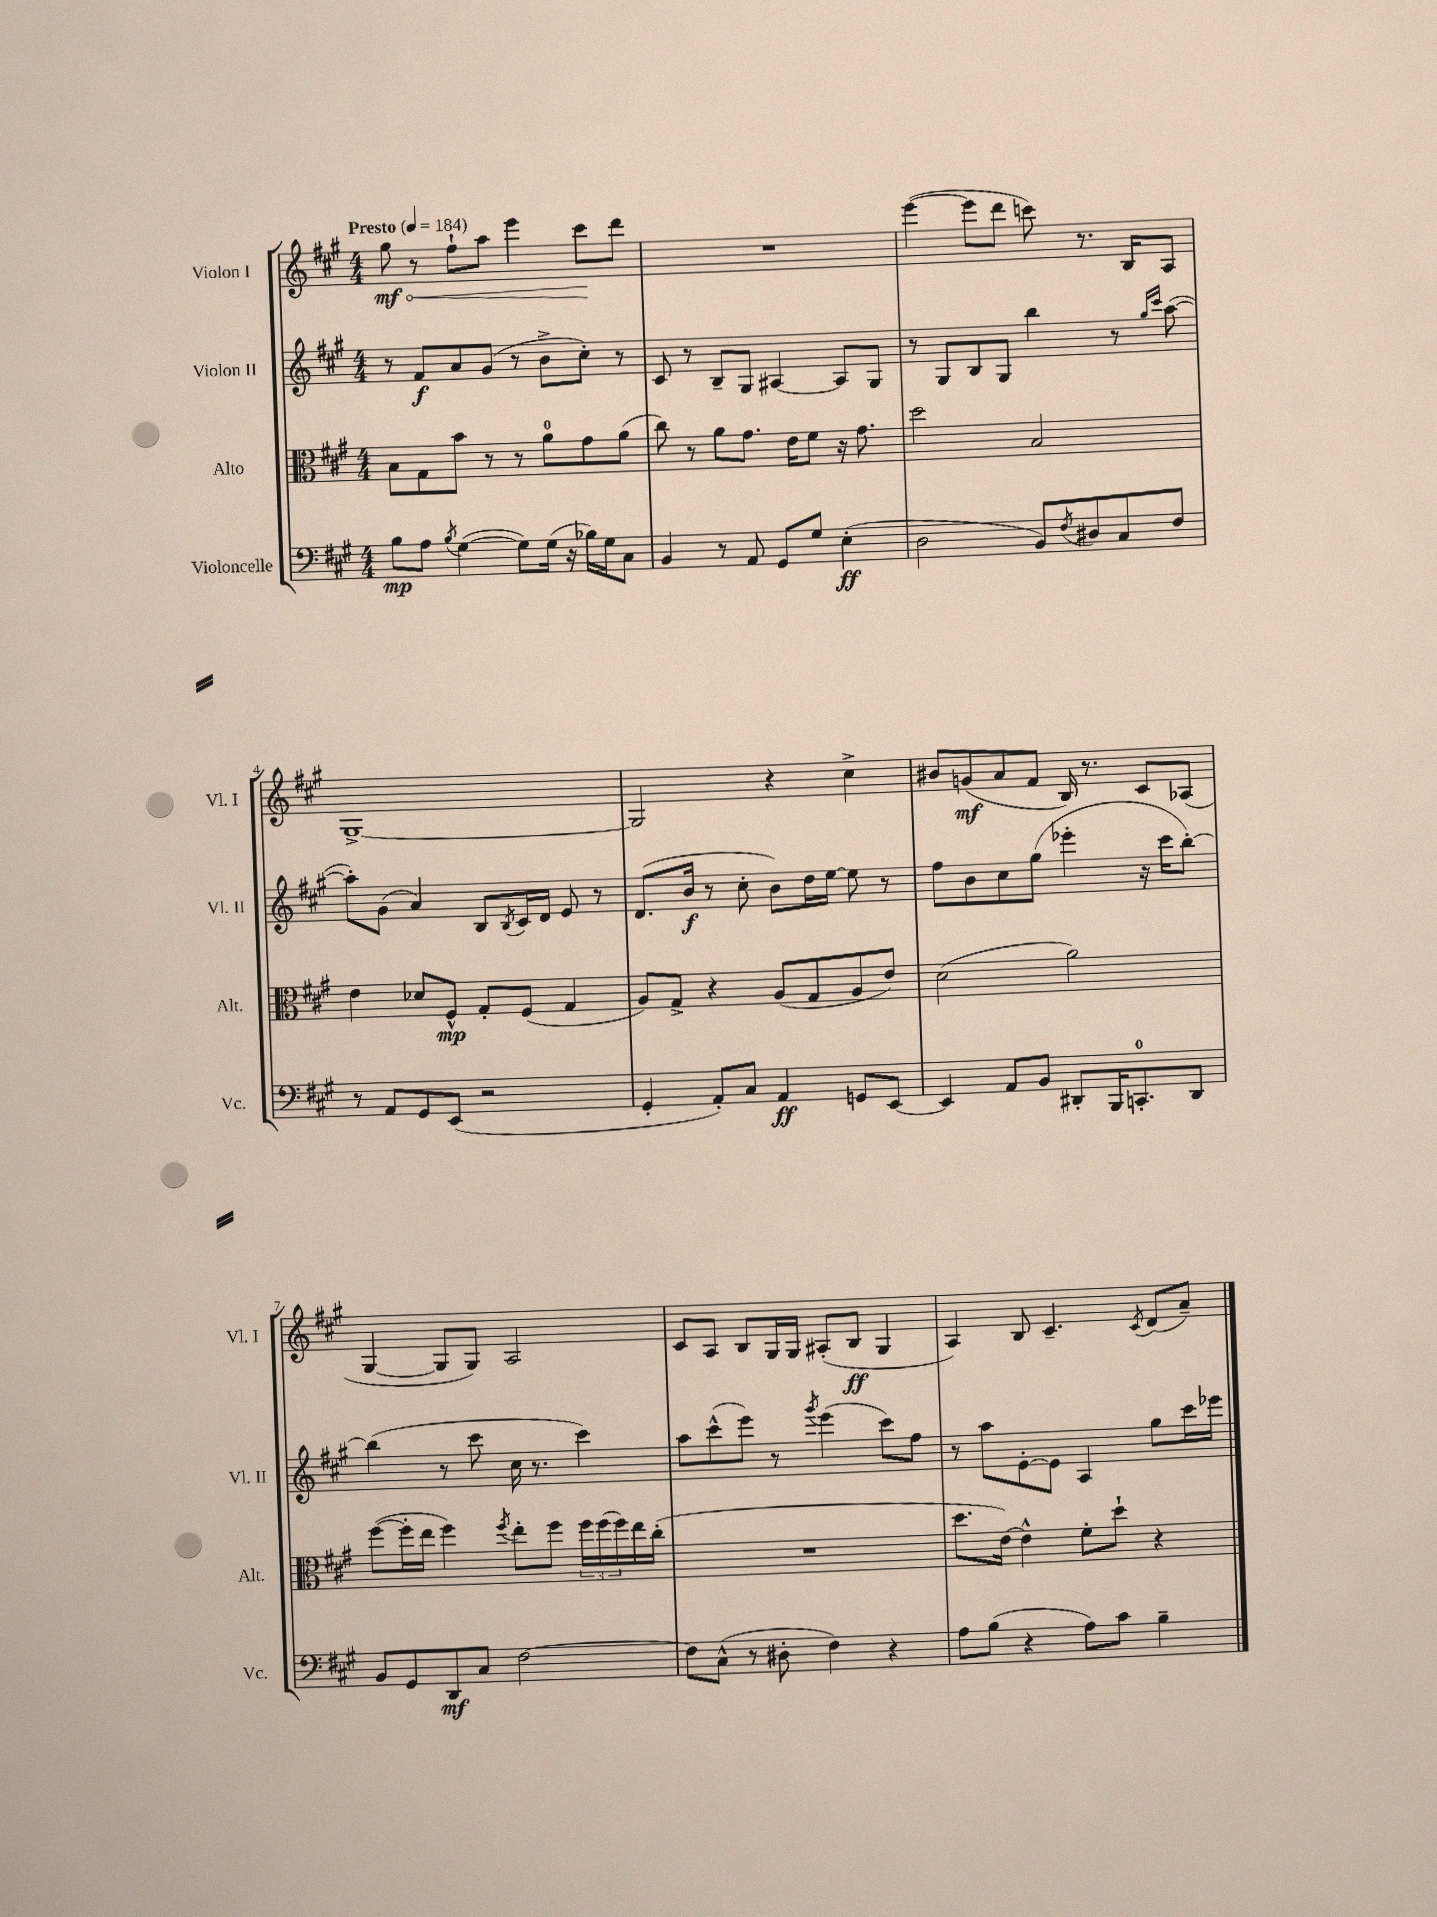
<<
\new StaffGroup <<
\new Staff = "s0" \with { instrumentName = "Violon I" shortInstrumentName = "Vl. I" } {
    \clef treble \key a \major \numericTimeSignature \time 4/4 \tempo "Presto" 4 = 184
    \once \override Hairpin.circled-tip = ##t gis''8\mf\< r8 fis''8-! a''8 e'''4 cis'''8\! d'''8 |
    R1 |
    e'''4~( e'''8 d'''8 c'''8) r8. b16 a8 |
    gis1~-> |
    gis2 r4 cis''4-> |
    bis'8 g'8\mf( a'8 fis'8 b16) r8. cis'8 aes8( |
    gis4~ gis8 gis8) a2 |
    cis'8 a8 b8 gis16 gis16 ais8-.( b8\ff gis4 |
    a4) b8 cis'4.-- \acciaccatura { cis'8 } d'8( a'8--) \bar "|." |
}
\new Staff = "s1" \with { instrumentName = "Violon II" shortInstrumentName = "Vl. II" } {
    \clef treble \key a \major \numericTimeSignature \time 4/4
    r8 fis'8\f a'8 gis'8( r8 b'8-> cis''8-.) r8 |
    cis'8 r8 b8-- gis8 ais4~ ais8 gis8 |
    r8 gis8 b8 gis8 b''4 r8 \grace { gis''16 cis'''16 } a''8~( |
    a''8-.) gis'8( a'4) b8 \acciaccatura { b8 } cis'16 d'16 e'8 r8 |
    d'8.( b'16\f r8 cis''8-. b'8) d''16 e''16~ e''8 r8 |
    fis''8 b'8 cis''8 gis''8( ees'''4-. r16 cis'''16 b''8~-.) |
    b''4( r8 cis'''8 cis''16 r8. cis'''4) |
    a''8 cis'''8-^( e'''8) r8 \acciaccatura { gis'''8 } e'''4( cis'''8) fis''8 |
    r8 a''8 e'8~-. e'8 a4 gis''8 cis'''16 ees'''16 \bar "|." |
}
\new Staff = "s2" \with { instrumentName = "Alto" shortInstrumentName = "Alt." } {
    \clef alto \key a \major \numericTimeSignature \time 4/4
    b8 gis8 b'8 r8 r8 a'8-0 gis'8 a'8( |
    cis''8) r8 a'8 gis'8. e'16 fis'8 r16 gis'8. |
    d''2 b2 |
    e'4 des'8 fis8-^\mp gis8-. fis8( gis4 |
    a8) gis8-> r4 a8( gis8 a8 e'8) |
    d'2( a'2) |
    fis''8~( fis''16-. e''16 fis''4) \acciaccatura { fis''8 } e''8-. fis''8 \tuplet 3/2 { fis''16 fis''16( fis''16) } e''16 cis''16-.( |
    R1 |
    d''8. e'16~) e'4-^ fis'8-. d''8-! r4 \bar "|." |
}
\new Staff = "s3" \with { instrumentName = "Violoncelle" shortInstrumentName = "Vc." } {
    \clef bass \key a \major \numericTimeSignature \time 4/4
    b8\mp a8 \acciaccatura { b8 } gis4~( gis8) gis16( r16 bes16) gis16 cis8 |
    b,4 r8 a,8 gis,8 gis8 e4-.\ff( |
    d2 b,8) \acciaccatura { fis8 } dis8 cis8 fis8 |
    r8 a,8 gis,8 e,8( r2 |
    gis,4-. a,8-.) cis8 a,4\ff g,8 e,8~ |
    e,4 a,8 b,8 dis,8-. b,,16 c,8.-0-. dis,8 |
    b,8 gis,8 d,8\mf cis8 fis2~ |
    fis8 cis8-^( r8 dis8-. fis4) r4 |
    a8 b8( r4 a8) cis'8 b4-- \bar "|." |
}
>>
>>
